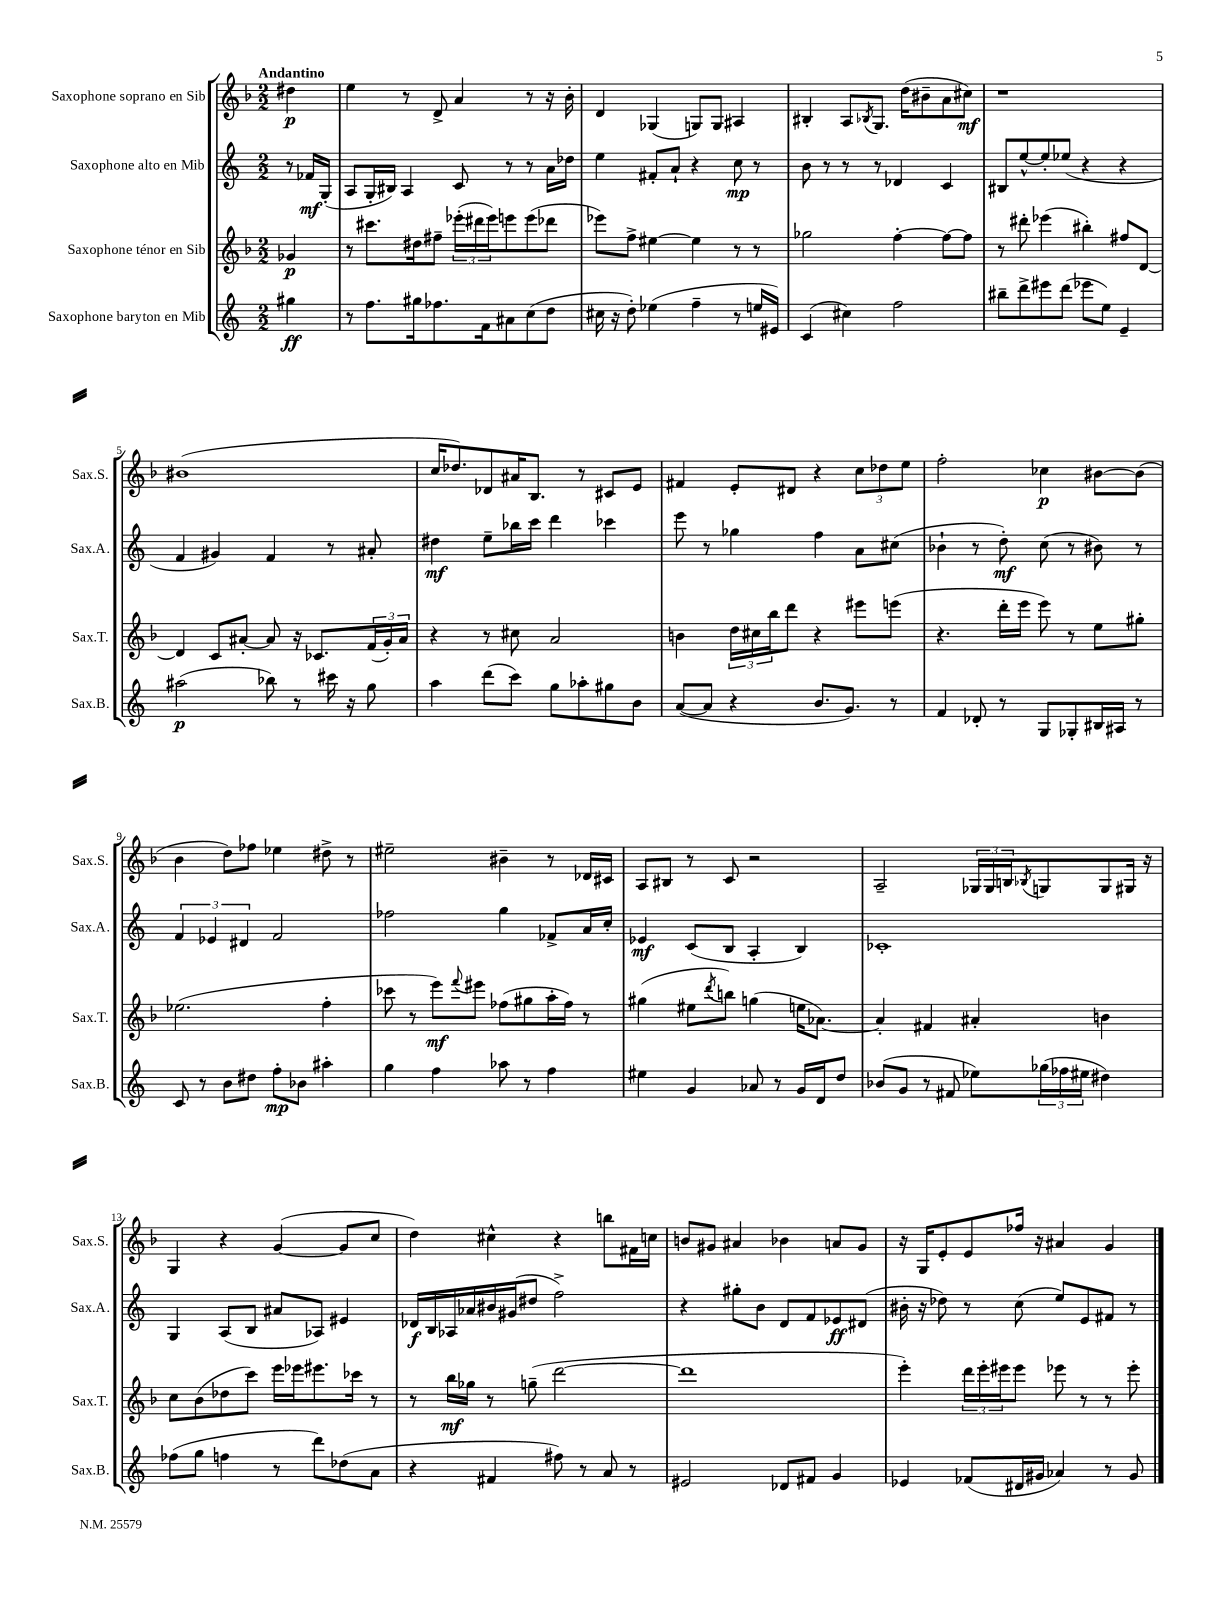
<<
\new StaffGroup <<
\new Staff = "s0" \with { instrumentName = "Saxophone soprano en Sib" shortInstrumentName = "Sax.S." } {
    \clef treble \key f \major \numericTimeSignature \time 2/2 \partial 4 \tempo "Andantino"
    dis''4\p |
    e''4 r8 d'8-> a'4 r8 r16 bes'16-. |
    d'4 ges4( g8) g8 ais4 |
    bis4-. a8 \acciaccatura { bes8 } g8. d''16( bis'8-- a'8 cis''8\mf) |
    r1 |
    bis'1( |
    c''16 des''8.) des'8 ais'16 bes8. r8 cis'8 e'8 |
    fis'4 e'8-. dis'8 r4 \tuplet 3/2 { c''8 des''8 e''8 } |
    f''2-. ces''4\p bis'8~ bis'8( |
    bes'4 d''8) fes''8 ees''4 dis''8-> r8 |
    eis''2-- bis'4-- r8 des'16 cis'16 |
    a8 bis8 r8 c'8 r2 |
    a2-- \tuplet 3/2 { ges16 ges16 b16 } \acciaccatura { bes8 } g8 g8 gis16 r16 |
    g4 r4 g'4~( g'8 c''8 |
    d''4) cis''4-^ r4 b''8 fis'16 c''16 |
    b'8 gis'8 ais'4 bes'4 a'8 gis'8 |
    r16 g16 e'8-. e'8 fes''16 r16 ais'4 g'4 \bar "|." |
}
\new Staff = "s1" \with { instrumentName = "Saxophone alto en Mib" shortInstrumentName = "Sax.A." } {
    \clef treble \key c \major \numericTimeSignature \time 2/2 \partial 4
    r8 fes'16\mf g16-.( |
    a8 g16-. bis16) a4 c'8 r8 r8 a'16 des''16 |
    e''4 fis'8-. a'8-! r4 c''8\mp r8 |
    b'8 r8 r8 r8 des'4 c'4 |
    bis8 e''8~-^ e''8-. ees''8( r4 r4 |
    f'4 gis'4) f'4 r8 ais'8-. |
    dis''4\mf e''8-- bes''16 c'''16 d'''4 ces'''4 |
    e'''8 r8 ges''4 f''4 a'8 cis''8( |
    bes'4-! r8 d''8-.\mf) c''8( r8 bis'8) r8 |
    \tuplet 3/2 { f'4 ees'4 dis'4 } f'2 |
    fes''2 g''4 fes'8-> a'16 c''16-. |
    ees'4\mf c'8( b8 a4-. b4) |
    ces'1-. |
    g4 a8( b8 ais'8 aes8) eis'4 |
    des'16\f b16 aes16 aes'16 bis'16 gis'16( dis''8 f''2->) |
    r4 gis''8-. b'8 d'8 f'8 ees'8\ff dis'8( |
    bis'16-. r16 des''8) r8 c''8( e''8) e'8 fis'8 r8 \bar "|." |
}
\new Staff = "s2" \with { instrumentName = "Saxophone ténor en Sib" shortInstrumentName = "Sax.T." } {
    \clef treble \key f \major \numericTimeSignature \time 2/2 \partial 4
    ges'4\p |
    r8 cis'''8. dis''16 fis''8-- \tuplet 3/2 { ees'''16-.( dis'''16 ees'''16) } e'''8 e'''8( des'''8 |
    ees'''8) f''8-> eis''4~ eis''4 r8 r8 |
    ges''2 f''4~-. f''8~ f''8 |
    r8 dis'''8-. ees'''4( bis''4-.) fis''8 d'8~ |
    d'4 c'8 ais'8~-. ais'8 r16 ces'8. \tuplet 3/2 { f'16( g'16-.) ais'16 } |
    r4 r8 cis''8 a'2 |
    b'4 \tuplet 3/2 { d''16 cis''16 bes''16 } d'''8 r4 eis'''8 e'''8( |
    r4. d'''16-. e'''16 e'''8) r8 e''8 gis''8-. |
    ees''2.( f''4-. |
    ces'''8 r8 e'''8\mf) \appoggiatura { f'''8 } eis'''8 fes''8( gis''8 a''16-. fes''16) r8 |
    gis''4( eis''8 \acciaccatura { d'''8 } b''8) g''4( e''16 aes'8.~) |
    aes'4-. fis'4 ais'4-. b'4 |
    c''8 bes'8( des''8 c'''8) e'''16 ees'''16 eis'''8. ces'''16 r8 |
    r8 bes''16\mf ges''16 r8 g''8--( d'''2~ |
    d'''1 |
    e'''4-.) \tuplet 3/2 { d'''16 e'''16-. eis'''16 } eis'''8 ees'''8 r8 r8 ees'''8-. \bar "|." |
}
\new Staff = "s3" \with { instrumentName = "Saxophone baryton en Mib" shortInstrumentName = "Sax.B." } {
    \clef treble \key c \major \numericTimeSignature \time 2/2 \partial 4
    gis''4\ff |
    r8 f''8. gis''16 fes''8. f'16 ais'8 c''8( d''8 |
    cis''16 r16 d''8-.) ees''4( f''4-- r8 e''16 eis'16) |
    c'4( cis''4) f''2 |
    bis''8-- d'''8-> eis'''8 d'''8( ees'''8 e''8) e'4-- |
    ais''2\p( bes''8) r8 cis'''16 r16 g''8 |
    a''4 d'''8( c'''8) g''8 aes''8-. gis''8 b'8 |
    a'8~( a'8 r4 b'8. g'8.) r8 |
    f'4 des'8-. r8 g8 ges8-. bis16 ais16 r8 |
    c'8 r8 b'8 dis''8 f''8-.\mp bes'8 ais''4-. |
    g''4 f''4 aes''8 r8 f''4 |
    eis''4 g'4 aes'8 r8 g'16 d'16 d''8 |
    bes'8( g'8 r8 fis'8 ees''8) \tuplet 3/2 { ges''16( fes''16 eis''16 } dis''4) |
    fes''8( g''8 f''4 r8 d'''8) des''8( a'8 |
    r4 fis'4 fis''8) r8 a'8 r8 |
    eis'2 des'8 fis'8 g'4 |
    ees'4 fes'8( dis'16 gis'16 aes'4) r8 gis'8 \bar "|." |
}
>>
>>
